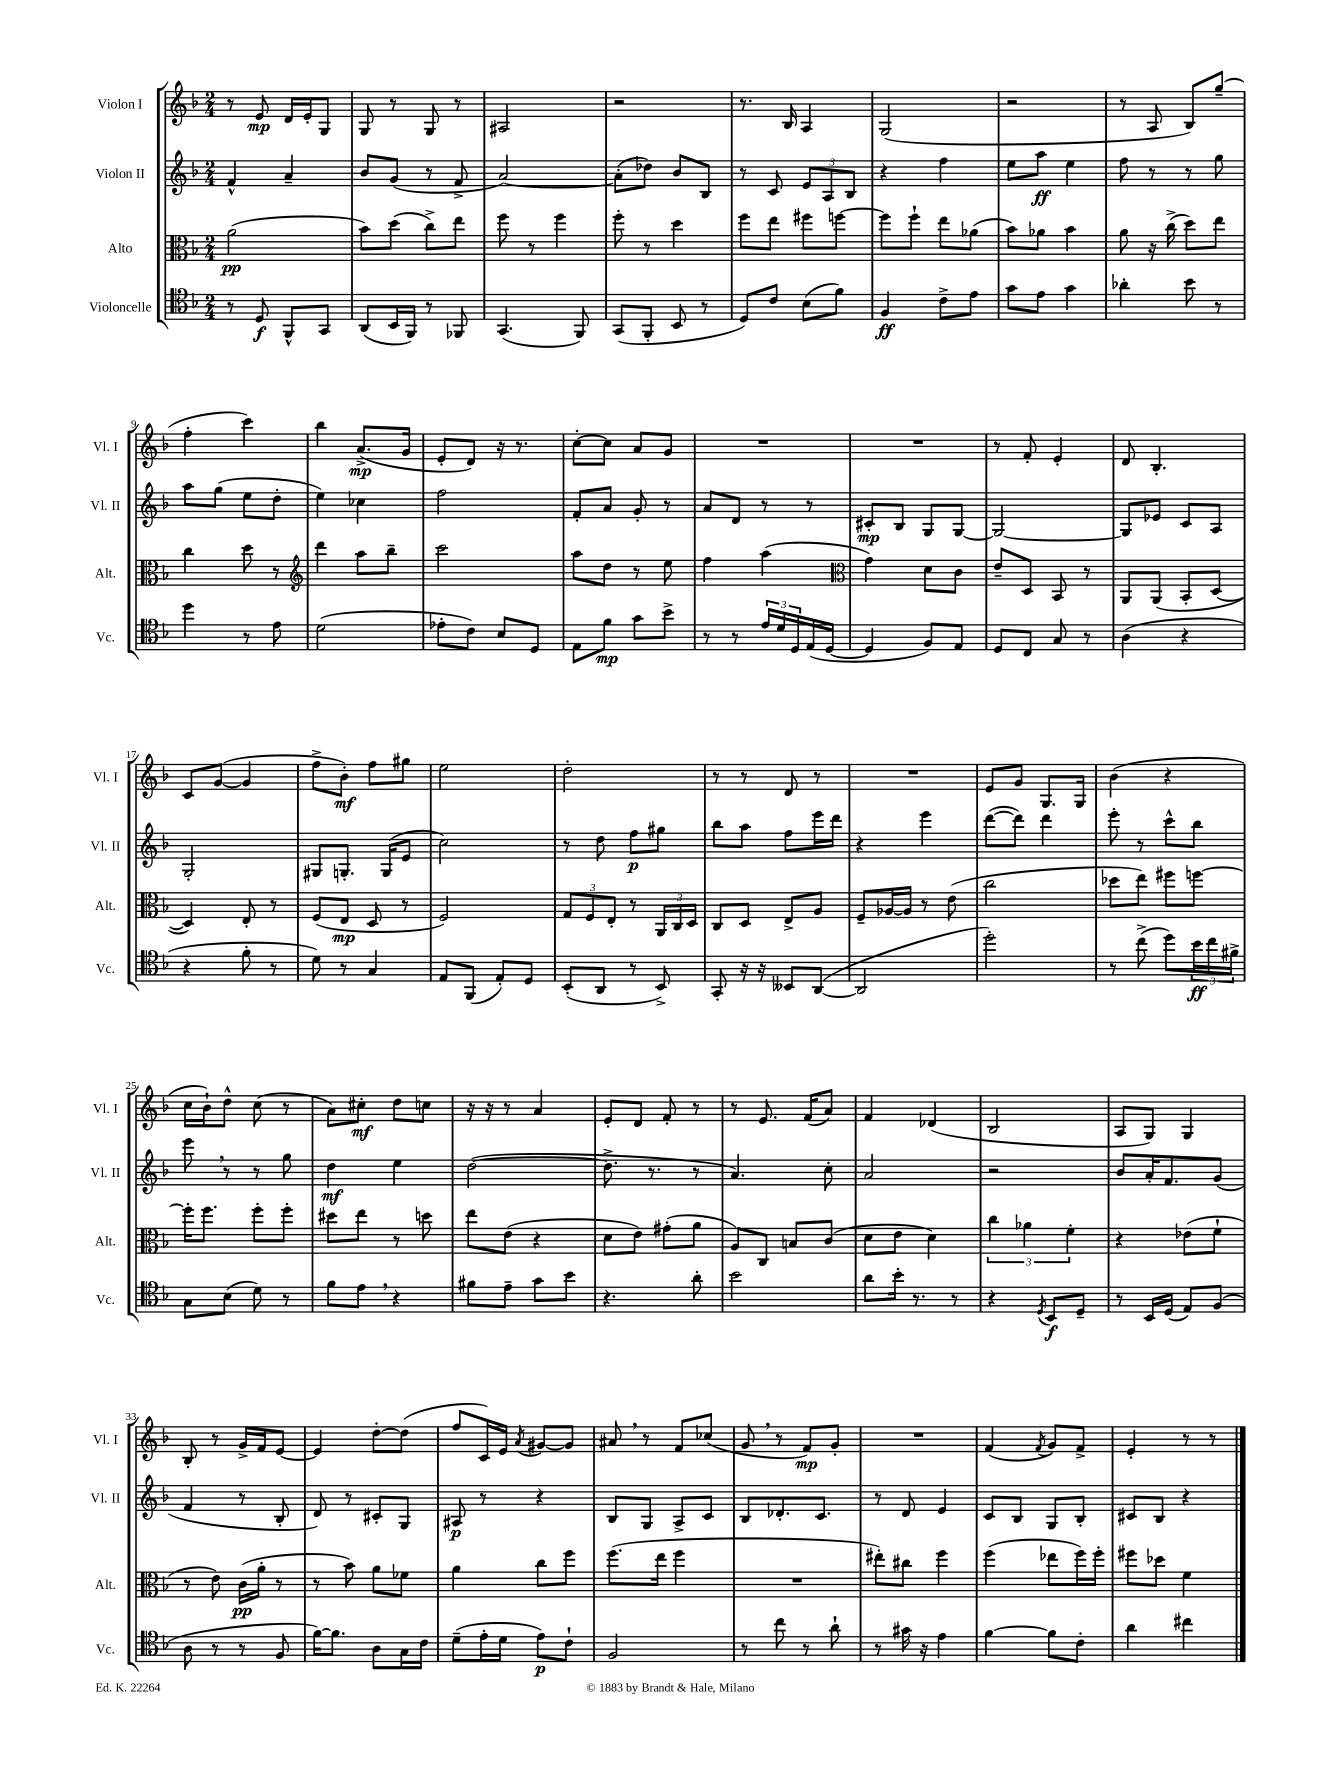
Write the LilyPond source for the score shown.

<<
\new StaffGroup <<
\new Staff = "s0" \with { instrumentName = "Violon I" shortInstrumentName = "Vl. I" } {
    \clef treble \key f \major \numericTimeSignature \time 2/4
    r8 e'8\mp d'16 e'16-. g8 |
    g8 r8 g8 r8 |
    ais2 |
    r2 |
    r8. bes16 a4 |
    g2( |
    r2 |
    r8 a8 bes8) g''8--( |
    f''4-. c'''4) |
    bes''4 a'8.->\mp( g'16 |
    e'8-. d'8) r16 r8. |
    c''8~-. c''8 a'8 g'8 |
    R2 |
    R2 |
    r8 f'8-. e'4-. |
    d'8 bes4.-. |
    c'8 g'8~( g'4 |
    f''8-> bes'8-.\mf) f''8 gis''8 |
    e''2 |
    d''2-. |
    r8 r8 d'8 r8 |
    R2 |
    e'8 g'8 g8. g16 |
    bes'4( r4 |
    c''16 bes'16-!) d''8-^ c''8( r8 |
    a'8) cis''8-.\mf d''8 c''8 |
    r16 r16 r8 a'4 |
    e'8-. d'8 f'8-. r8 |
    r8 e'8. f'16( a'8) |
    f'4 des'4( |
    bes2 |
    a8 g8) g4 |
    bes8-. r8 g'16-> f'16 e'8~ |
    e'4 d''8~-. d''8( |
    f''8 c'16) e'16 \acciaccatura { a'8 } gis'8~ gis'8 |
    ais'8 \breathe r8 f'8 ces''8( |
    g'8 \breathe r8 f'8\mp) g'8-. |
    R2 |
    f'4( \acciaccatura { f'8 } g'8) f'8-> |
    e'4-. r8 r8 \bar "|." |
}
\new Staff = "s1" \with { instrumentName = "Violon II" shortInstrumentName = "Vl. II" } {
    \clef treble \key f \major \numericTimeSignature \time 2/4
    f'4-^ a'4-- |
    bes'8 g'8( r8 f'8-> |
    a'2~) |
    a'8-.( des''8) bes'8 bes8 |
    r8 c'8 \tuplet 3/2 { e'8 a8 bes8 } |
    r4 f''4 |
    e''8 a''8\ff e''4 |
    f''8 r8 r8 g''8 |
    a''8 g''8( e''8 d''8-. |
    e''4) ces''4 |
    f''2 |
    f'8-. a'8 g'8-. r8 |
    a'8 d'8 r8 r8 |
    cis'8-.\mp bes8 g8 g8~ |
    g2~ |
    g8 ees'8 c'8 a8 |
    g2-. |
    gis8 g8.-. g16( e'8 |
    c''2) |
    r8 d''8 f''8\p gis''8 |
    bes''8 a''8 f''8 e'''16 d'''16 |
    r4 e'''4 |
    d'''8~( d'''8) d'''4 |
    e'''8-. r8 c'''8-^ bes''8 |
    e'''8 \breathe r8 r8 g''8 |
    d''4\mf e''4 |
    d''2~( |
    d''8.-> r8. r8 |
    a'4.) c''8-. |
    a'2 |
    r2 |
    bes'8 a'16-. f'8. g'8( |
    f'4 r8 bes8-. |
    d'8) r8 cis'8-. g8 |
    ais8\p r8 r4 |
    bes8 g8 a8-> c'8 |
    bes8 des'8.-. c'8. |
    r8 d'8 e'4 |
    c'8 bes8 g8 bes8-. |
    cis'8 bes8 r4 \bar "|." |
}
\new Staff = "s2" \with { instrumentName = "Alto" shortInstrumentName = "Alt." } {
    \clef alto \key f \major \numericTimeSignature \time 2/4
    a'2\pp( |
    bes'8) d''8( c''8->) e''8 |
    f''8 r8 f''4 |
    f''8-. r8 d''4 |
    f''8 e''8 fis''8 f''8~ |
    f''8 f''8-! e''8 aes'8( |
    bes'8) aes'8 bes'4 |
    a'8 r16 c''16->( d''8) e''8 |
    c''4 d''8 r8 |
    \clef treble d'''4 a''8 bes''8-- |
    c'''2 |
    a''8 d''8 r8 e''8 |
    f''4 a''4( |
    \clef alto g'4) d'8 c'8 |
    e'8-- d8 bes,8 r8 |
    a,8 a,8( bes,8-. d8~ |
    d4) e8-. r8 |
    f8( e8\mp d8 r8 |
    f2) |
    \tuplet 3/2 { g8 f8 e8-. } r8 \tuplet 3/2 { a,16 c16 d16 } |
    c8 d8 e8-> a8 |
    f8-- aes16~ aes16 r8 e'8( |
    c''2 |
    des''8 e''8) fis''8 f''8~ |
    f''16-. f''8. f''8-. f''8-. |
    dis''8 e''8 r8 d''8 |
    e''8 e'8( r4 |
    d'8 e'8) gis'8-.( a'8 |
    a8) c8 b8 c'8( |
    d'8 e'8 d'4) |
    \tuplet 3/2 { c''4 aes'4 f'4-. } |
    r4 ees'8( f'8-! |
    r8 e'8) c'16\pp( a'16-. r8 |
    r8 bes'8) a'8 fes'8 |
    a'4 c''8 f''8 |
    f''8.( e''16 f''4 |
    R2 |
    eis''8-.) cis''8 f''4 |
    f''4( ees''8 f''16) f''16-. |
    fis''8 des''8 f'4 \bar "|." |
}
\new Staff = "s3" \with { instrumentName = "Violoncelle" shortInstrumentName = "Vc." } {
    \clef tenor \key f \major \numericTimeSignature \time 2/4
    r8 d8\f f,8-^ g,8 |
    a,8( bes,16 f,16) r8 fes,8 |
    g,4.( f,8) |
    g,8( f,8-. bes,8 r8 |
    d8) c'8 bes8( f'8) |
    f4\ff c'8-> e'8 |
    g'8 e'8 g'4 |
    aes'4-. bes'8 r8 |
    d''4 r8 e'8 |
    d'2( |
    ees'8-. c'8) bes8 d8 |
    e8 f'8\mp g'8 bes'8-> |
    r8 r8 \tuplet 3/2 { e'16 d'16 d16 } e16( d16~ |
    d4 f8) e8 |
    d8 c8 g8 r8 |
    a4( r4 |
    r4 f'8-. r8 |
    d'8) r8 g4 |
    e8 f,8( e8-.) d8 |
    bes,8-.( a,8 r8 bes,8->) |
    g,8-. r16 r16 beses,8 a,8~( |
    a,2 |
    d''2-.) |
    r8 c''8->( d''8) \tuplet 3/2 { bes'16\ff c''16 fis'16-> } |
    g8 bes8( d'8) r8 |
    f'8 e'8 \breathe r4 |
    fis'8 e'8-- g'8 bes'8 |
    r4. a'8-. |
    bes'2 |
    a'8 bes'16-. r8. r8 |
    r4 \acciaccatura { d8 } bes,8\f d8-- |
    r8 bes,16 d16( e8) f8( |
    a8 r8 r8 f8 |
    f'16~) f'8. a8 g16 c'16 |
    d'8--( e'16-. d'16 e'8\p) c'8-! |
    f2 |
    r8 c''8 r8 a'8-! |
    r8 gis'16 r16 e'4 |
    f'4~ f'8 c'8-. |
    a'4 cis''4 \bar "|." |
}
>>
>>
